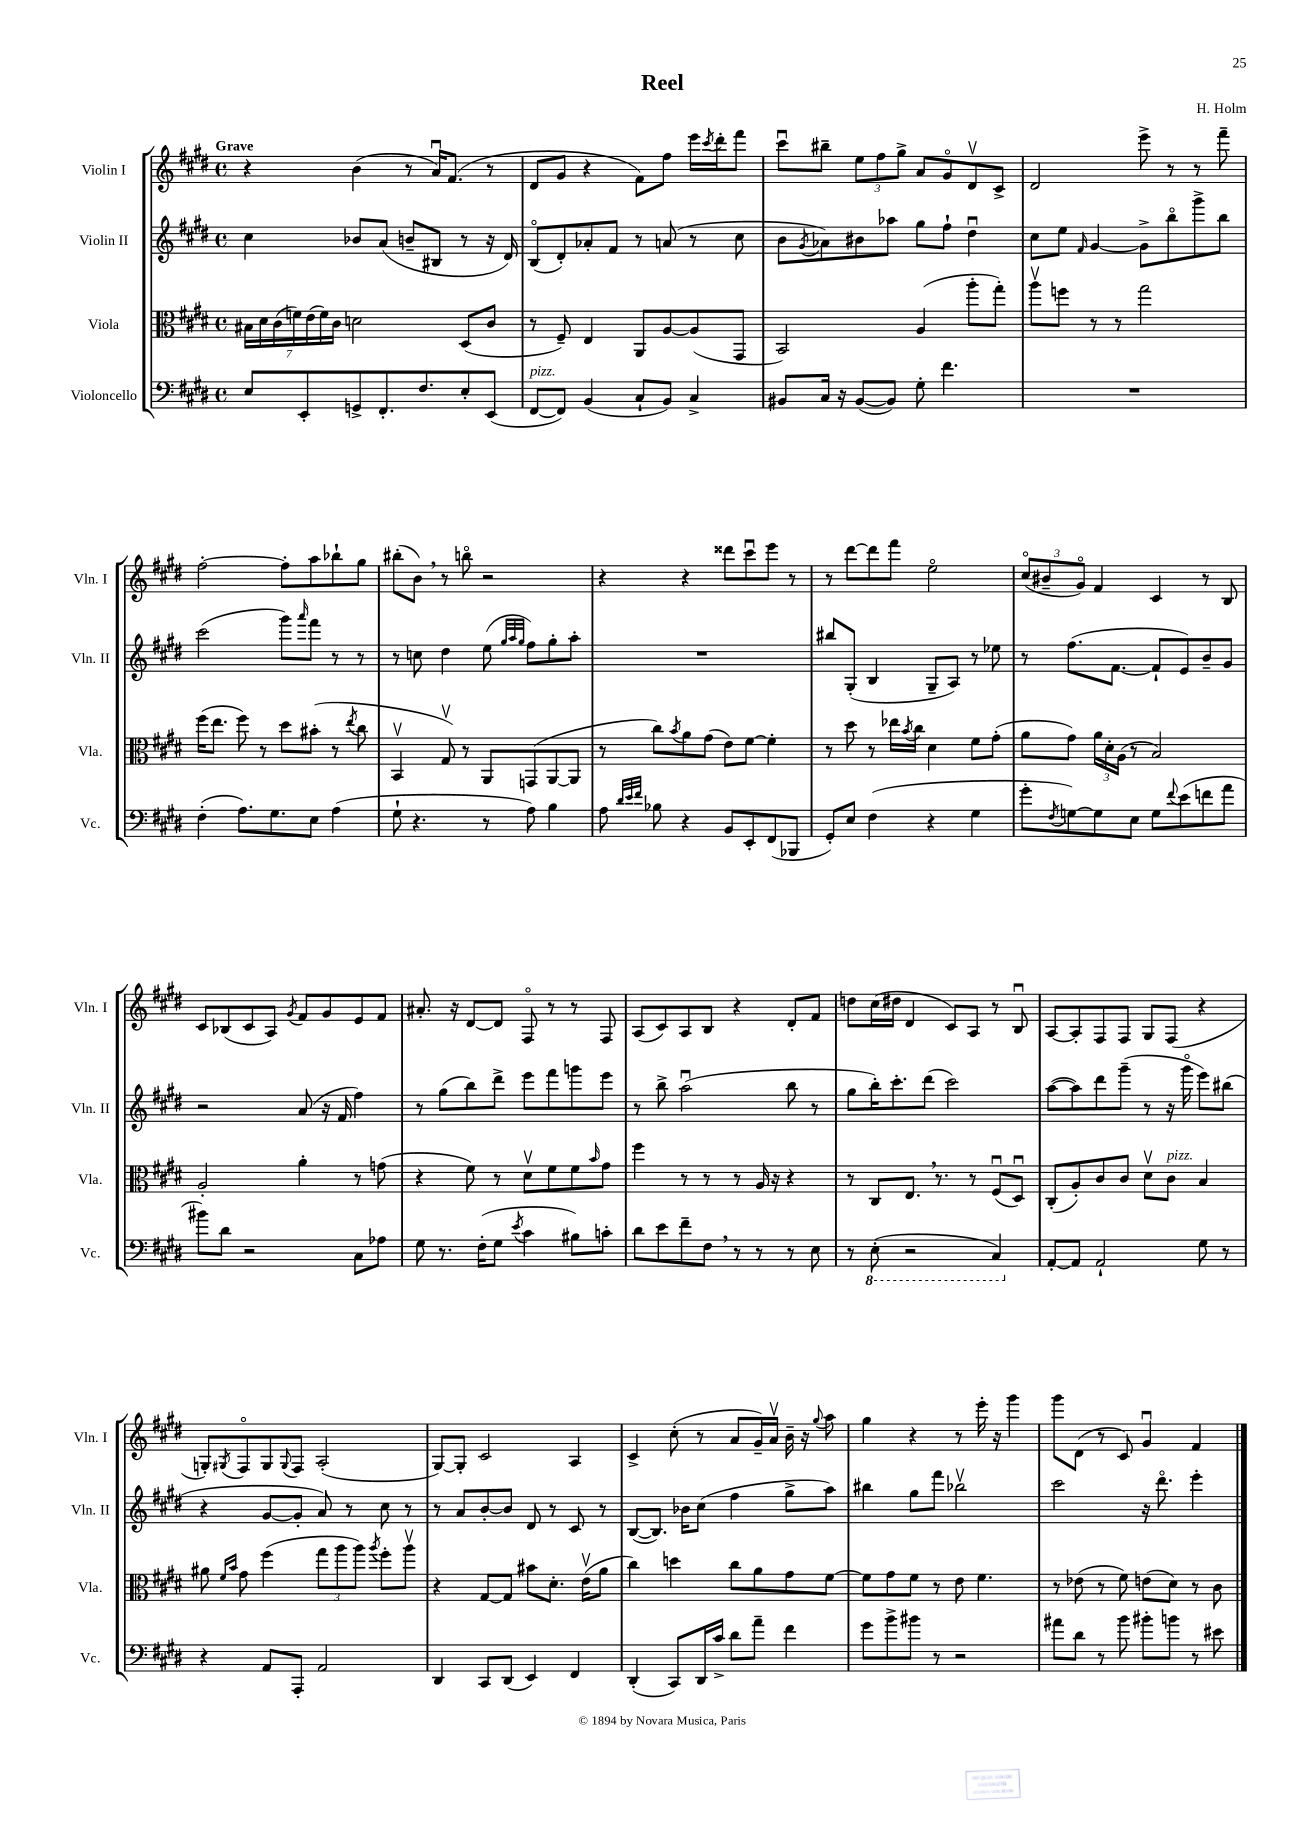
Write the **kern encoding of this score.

**kern	**kern	**kern	**kern
*staff4	*staff3	*staff2	*staff1
*clefF4	*clefC3	*clefG2	*clefG2
*k[f#c#g#d#]	*k[f#c#g#d#]	*k[f#c#g#d#]	*k[f#c#g#d#]
*M4/4	*M4/4	*M4/4	*M4/4
*met(c)	*met(c)	*met(c)	*met(c)
8E/L	28B#\LL	4cc#\	4r
.	28d#\	.	.
.	(28c#\	.	.
.	28f\)	.	.
8EE'/	.	.	.
.	(28e\	.	.
.	28f\)	.	.
.	28c#\JJ	.	.
8GG^/	2d\	8b-/L	(4b\
8.FF#'/	.	(8a/J	.
.	.	8b~/L	8r
8.F#/	.	.	.
.	.	8B#/J	16au/LK)
.	.	.	(8.f#/J
8E'/	(8D#/L	8r	.
(8EE/J	8c#/J	16r	8r
.	.	16d#/)	.
=	=	=	=
[8FF#/L	8r	(8Bo/L	8d#/L
8FF#/]J)	8F#~/)	8d#'/)	8g#/J
(4BB/	4E/	8a-'/	4r
.	.	8f#/J	.
8C#`/L	8AA/L	8r	8f#\L)
8BB/J)	[8A/	(8a/	8ff#\J
4C#^/	(8A/]	8r	16eee\LL
.	.	.	8qccc#/
.	.	.	16ddd#'\J
.	8GG#/J	8cc#\	8fff#\J
=	=	=	=
8BB#/L	2BB/)	8b\L	8ccc#u\L
.	.	8qg#/	.
16C#/Jk	.	8a-\)	8bb#~\J
16r	.	.	.
([8BB#/L	.	8b#\	12ee\L
.	.	.	12ff#\
8BB#/]J)	.	8aa-\J	.
.	.	.	12gg#^\J
8G#'\	(4A/	8gg#\L	8a/L
4.f#\	.	8ff#`\J	8g#o/
.	8aa'\L	4dd#u\	8d#v/
.	8gg#'\J)	.	8c#^/J
=	=	=	=
1r	8aav\L	8cc#\L	2d#/
.	8ff\J	8ee\J	.
.	.	16qqf#/	.
.	8r	[4g#/	.
.	8r	.	.
.	2gg#\	8g#^\]L	8eee^\
.	.	8bbo\	8r
.	.	8ggg#^\	8r
.	.	8bb\J	8fff#~\
=	=	=	=
(4F#'\	(16ff#\LK	(2ccc#\	[2ff#'\
.	8.ee\J	.	.
8.A\L)	8ff#\)	.	.
.	8r	.	.
8.G#\	.	.	.
.	8dd#\L	8ggg#\L)	8ff#'\]L
.	.	16qqaaa/	.
8E\J	(8b#'\J	8fff#\J	8aa\
(4A\	8r	8r	8bb-`\
.	8qee/	.	.
.	8cc#\	8r	8gg#\J
=	=	=	=
8G#`\	4BBv/	8r	(8bb#'\L
4.r	.	8cc\	8b\J)
.	8G#v/)	4dd#\	8r
.	8r	.	8bbo\
8r	8AA/L	(8ee\	2r
.	.	32qqgg#/LLL	.
.	.	32qqaa/	.
.	.	32qqgg#/JJJ	.
8A\)	(8GG/	8ff#\L)	.
4B\	[8AA/	8gg#'\	.
.	8AA/]J	8aa'\J	.
=	=	=	=
8A\	8r	1r	4r
32qqd#/LLL	.	.	.
32qqe/	.	.	.
32qqf#/JJJ	.	.	.
8B-\	8cc#\L)	.	.
.	8qb/	.	.
4r	8a\	.	4r
.	(8g#\J	.	.
8BB/L	8e\L)	.	8ddd##\L
8EE'/	[8f#\J	.	8ccc#u\
(8FF#/	4f#'\]	.	8eee\J
8BBB-/J	.	.	8r
=	=	=	=
8GG#'/L)	8r	8bb#/L	8r
8E/J	8dd#\	(8G#'/J	[8ddd#\L
(4F#\	8r	4B/	8ddd#\]
.	16ee-\LL	.	8fff#\J
.	8qb/	.	.
.	16cc#\JJ	.	.
4r	4d#\	8G#~/L	2eeo\
.	.	8A/J)	.
4G#\	8f#\L	8r	.
.	(8g#'\J	8ee-\	.
=	=	=	=
8g#'\L	8a\L	8r	(12cc#o/L
.	.	.	12b#~/
8qF#/	.	.	.
[8G\)	8g#\J)	(8.ff#\L	.
.	.	.	12g#o/J)
8G\]	24a\LL	.	4f#/
.	24d#'\	.	.
.	.	[8.f#\J	.
.	(24A\JJ	.	.
8E\J	8r	.	.
8G\L	2B/)	8f#`/]L	4c#/
8qqf#/	.	.	.
(8e\	.	8e/)	.
8f\	.	8b~/	8r
8a\J	.	8g#/J	8B/
=	=	=	=
8b#\L)	2A'/	2r	8c#/L
8d#\J	.	.	(8B-/
2r	.	.	8c#/
.	.	.	8A/J)
.	.	.	8qg#/
.	4a'\	(8a/	8f#/L
.	.	16r	8g#/
.	.	16f#/	.
8C#\L	8r	4ff#\)	8e/
8A-\J	(8g\	.	8f#/J
=	=	=	=
8G#\	4r	8r	8.a#'/
8.r	.	(8gg#\L	.
.	.	.	16r
.	8f#\)	8bb\)	[8d#/L
(16F#'\LK	.	.	.
8G#\J	8r	8ddd#^\J	8d#/]J
8qe/	.	.	.
4c#\	8d#v\L	8eee\L	8F#o/
.	8f#\	8fff#\	8r
8B#\L)	8f#\	8ggg\	8r
.	16qqb/	.	.
8c'\J	8g#\J	8eee\J	8F#/
=	=	=	=
8d#\L	4ff#\	8r	(8A/L
8e\	.	8bb^\	8c#/)
8f#~\	8r	(2aau\	8A/
8F#\J	8r	.	8B/J
8r	8r	.	4r
8r	16A/	.	.
.	16r	.	.
8r	4r	8bb\	8d#'/L
8E\	.	8r	8f#/J
=	=	=	=
8r	8r	8gg#\L	8dd\L
(8EE'\	8C#/L	16bb'\K)	(16cc#\L
.	.	8.ccc#'\	16dd#\JJ
2r	8.E/J	.	4d#/
.	.	(8ddd#\J	.
.	8.r	.	.
.	.	2ccc#\)	8c#/L)
.	8r	.	8A/J
4CC#/)	(8F#u/L	.	8r
.	8D#u/J)	.	8Bu/
=	=	=	=
[8AA'/L	(8C#'/L	([8aa\L	[8A/L
8AA/]J	8A'/)	8aa\])	8A'/]
2AA`/	8c#/	8ddd#\	8F#/
.	8c#/J	(8ggg#~\J	8F#/J
.	8d#v\L	8r	8G#/L
.	8c#\J	16r	(8F#/J
.	.	16ggg#o\	.
8G#\	4B/	8eee\L)	4r
8r	.	(8bb#\J	.
=	=	=	=
4r	8a#\	4r	8G'/L)
.	16qqf#/LL	.	.
.	16qqb/JJ	.	8qG#/
.	8g#\	.	8F#o/
8AA/L	(4ff#\	[8g#/L	8G#/
.	.	.	8qqG#/
8AAA'/J	.	8g#'/]J	8F#/J
2AA/	12gg#\L	8a/)	(2A'/
.	12aa\	.	.
.	.	8r	.
.	12aa\J)	.	.
.	8qaa/	.	.
.	8ff#'\L	8cc#\	.
.	8aav\J	8r	.
=	=	=	=
4DD#/	4r	8r	[8G#/L)
.	.	8a/L	8G#'/]J
8CC#/L	[8G#/L	[8b'/	2c#/
(8DD#/J	8G#/]J	8b/]J	.
4EE/)	8b#\L	8d#/	.
.	8.d#'\J	8r	.
4FF#/	.	8c#/	4A/
.	(16ev\LK	.	.
.	8a\J	8r	.
=	=	=	=
(4DD#'/	4cc#\)	([8B/L	4c#^/
.	.	8.B/]J)	.
8CC#/L)	4dd\	.	(8cc#'\
.	.	16b-\LK	.
16DD#/L	.	(8cc#\J	8r
16c#^/JJ	.	.	.
8d#\L	8cc#\L	4ff#\	8a/L
8a~\J	8a\	.	16g#~/L)
.	.	.	16av/JJ
4f#\	8g#\	8gg#^\L	16b~\
.	.	.	16r
.	.	.	8qqgg#/
.	[8f#\J	8aa\J)	8aa\
=	=	=	=
8g#\L	8f#\]L	4bb#\	4gg#\
8b^\	8g#\	.	.
8b#\J	8f#\J	8gg#\L	4r
8r	8r	8fff#\J	.
2r	8e\	2bb-v\	8r
.	4.f#\	.	16eee'\
.	.	.	16r
.	.	.	4ggg#\
=	=	=	=
8a#\L	8r	2ccc#\	8ggg#\L
8d#\J	(8e-\	.	(8d#\J
8r	8r	.	8r
8b\	8f#\)	.	8c#/)
8b#'\L	(8e\L	16r	4g#u/
.	.	8.ddd#o\	.
8b\J	8d#\J)	.	.
8r	8r	4eee'\	4f#/
8e#\	8c#\	.	.
==	==	==	==
*-	*-	*-	*-
